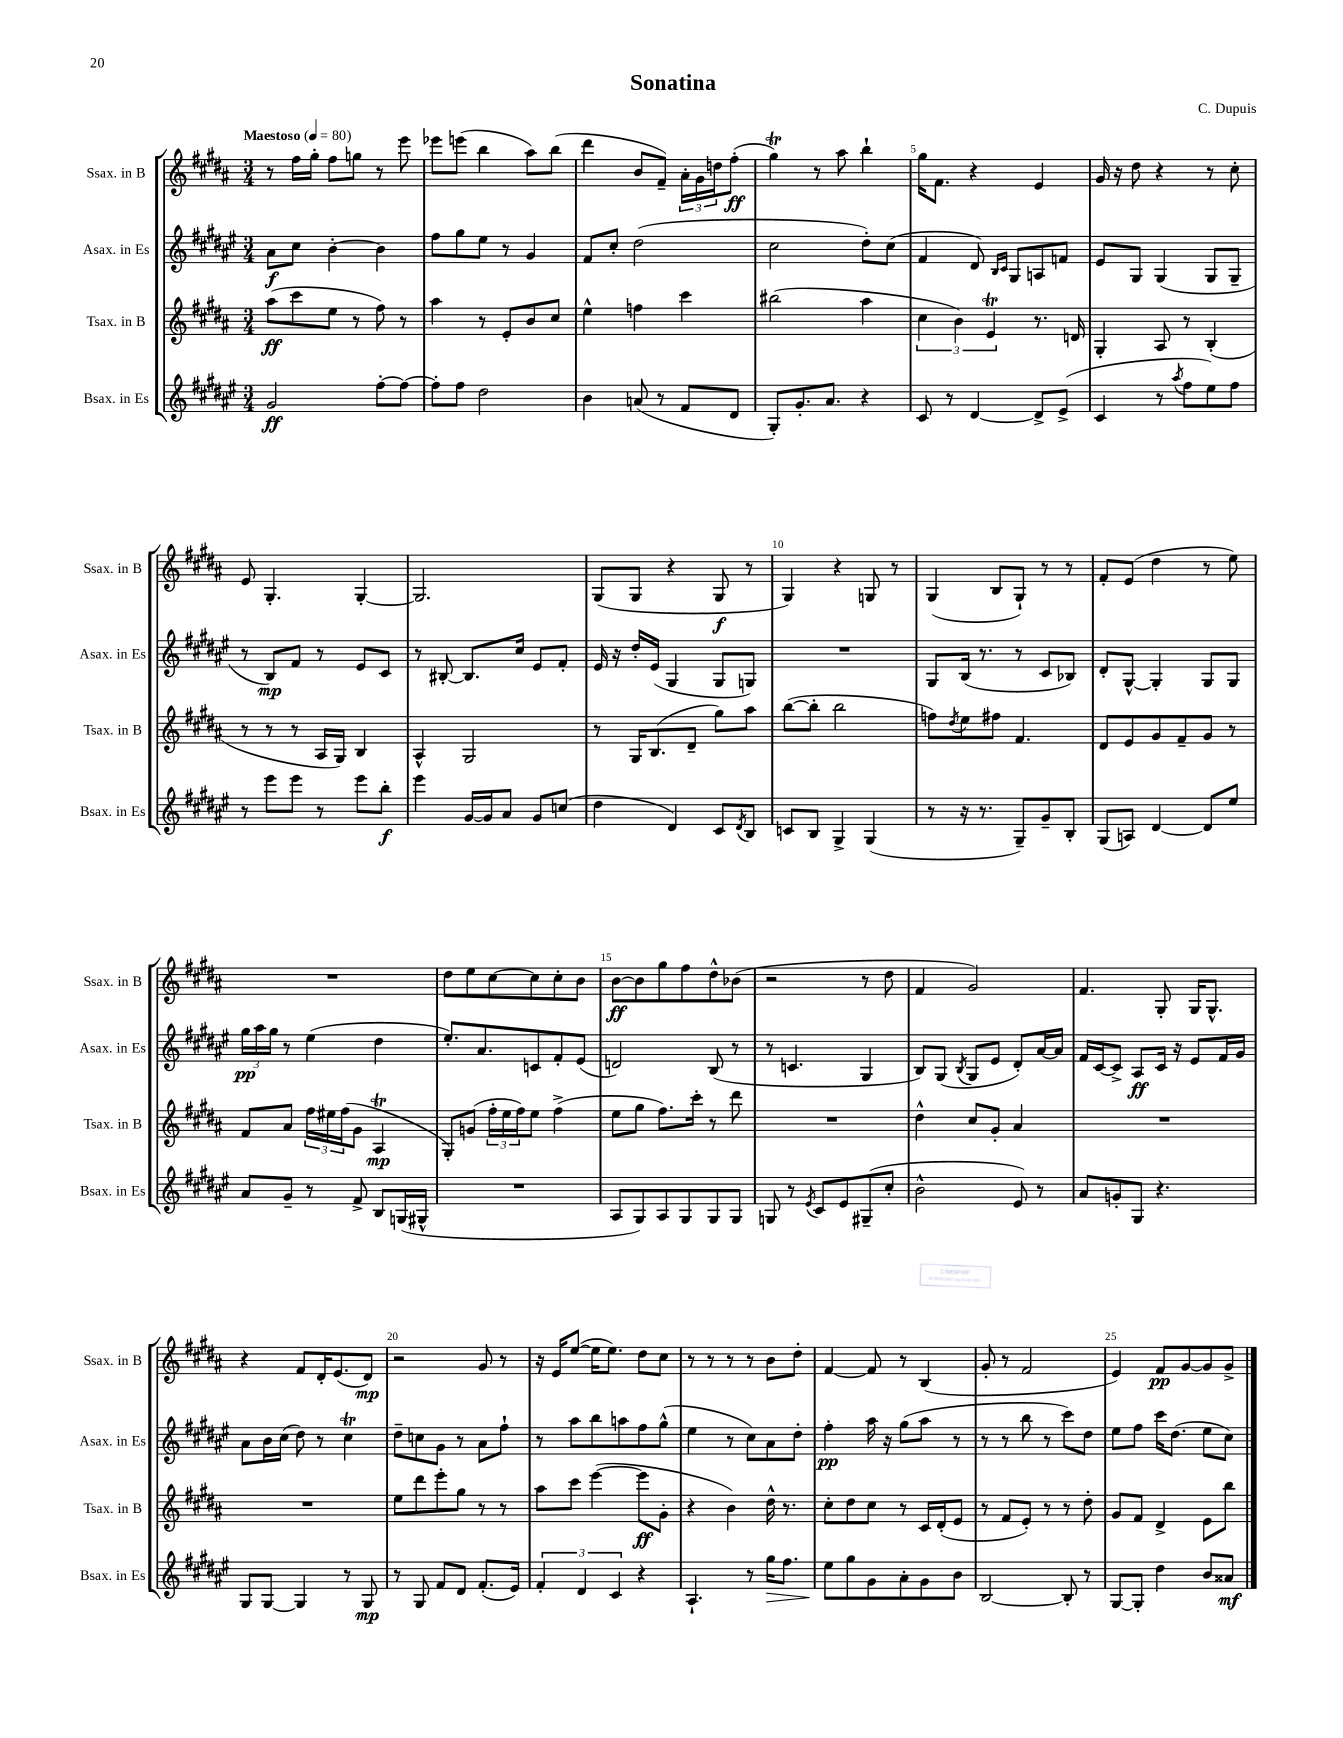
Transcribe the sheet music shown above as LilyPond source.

\header { title = "Sonatina" composer = "C. Dupuis" }
<<
\new StaffGroup <<
\new Staff = "s0" \with { instrumentName = "Ssax. in B" shortInstrumentName = "Ssax. in B" } {
    \clef treble \key b \major \numericTimeSignature \time 3/4 \tempo "Maestoso" 4 = 80
    r8 fis''16 gis''16-. fis''8 g''8 r8 e'''8 |
    ees'''8 e'''8( b''4 ais''8) b''8( |
    dis'''4 b'8 fis'8--) \tuplet 3/2 { ais'16-. gis'16 d''16 } fis''8-.\ff( |
    gis''4\trill) r8 ais''8 b''4-! |
    gis''16 fis'8. r4 e'4 |
    gis'16 r16 dis''8 r4 r8 cis''8-. |
    e'8 gis4.-. gis4~-. |
    gis2. |
    gis8( gis8 r4 gis8\f r8 |
    gis4) r4 g8 r8 |
    gis4( b8 gis8-!) r8 r8 |
    fis'8-. e'8( dis''4 r8 e''8) |
    R2. |
    dis''8 e''8 cis''8~ cis''8 cis''8-. b'8 |
    b'8~\ff b'8 gis''8 fis''8 dis''8-^ bes'8( |
    r2 r8 dis''8 |
    fis'4 gis'2) |
    fis'4. gis8-. gis16 gis8.-^ |
    r4 fis'8 dis'16-. e'8.( dis'8\mp) |
    r2 gis'8 r8 |
    r16 e'16 e''8~( e''16 e''8.) dis''8 cis''8 |
    r8 r8 r8 r8 b'8 dis''8-. |
    fis'4~ fis'8 r8 b4( |
    gis'8-. r8 fis'2 |
    e'4) fis'8\pp gis'8~ gis'8 gis'8-> \bar "|." |
}
\new Staff = "s1" \with { instrumentName = "Asax. in Es" shortInstrumentName = "Asax. in Es" } {
    \clef treble \key fis \major \numericTimeSignature \time 3/4
    ais'8\f cis''8 b'4~-. b'4 |
    fis''8 gis''8 eis''8 r8 gis'4 |
    fis'8 cis''8-. dis''2( |
    cis''2 dis''8-.) cis''8( |
    fis'4 dis'8) \grace { b16 cis'16 } gis8 a8 f'8 |
    eis'8 gis8 gis4( gis8 gis8-- |
    r8 b8\mp) fis'8 r8 eis'8 cis'8 |
    r8 bis8~-. bis8. cis''16 eis'8 fis'8-. |
    eis'16 r16 dis''16-. eis'16( gis4 gis8 g8) |
    R2. |
    gis8 b16( r8. r8 cis'8 bes8) |
    dis'8-. gis8~-^ gis4-. gis8 gis8 |
    \tuplet 3/2 { gis''16\pp ais''16 gis''16 } r8 eis''4( dis''4 |
    eis''8.-.) ais'8. c'8 fis'8-. eis'8( |
    d'2) b8( r8 |
    r8 c'4. gis4 |
    b8) gis8( \acciaccatura { b8 } gis8 eis'8 dis'8-.) ais'16~ ais'16 |
    fis'16 cis'16~ cis'8-> ais8\ff cis'16 r16 eis'8 fis'16 gis'16 |
    ais'8 b'16 cis''16( dis''8) r8 cis''4\trill |
    dis''8-- c''8 gis'8 r8 ais'8 fis''8-! |
    r8 ais''8 b''8 a''8 fis''8 gis''8-^( |
    eis''4 r8 cis''8) ais'8 dis''8-. |
    fis''4-.\pp ais''16 r16 gis''8( ais''8 r8 |
    r8 r8 b''8 r8 cis'''8) dis''8 |
    eis''8 fis''8 cis'''16 dis''8.( eis''8 cis''8) \bar "|." |
}
\new Staff = "s2" \with { instrumentName = "Tsax. in B" shortInstrumentName = "Tsax. in B" } {
    \clef treble \key b \major \numericTimeSignature \time 3/4
    ais''8\ff( cis'''8 e''8 r8 fis''8) r8 |
    ais''4 r8 e'8-. b'8 cis''8 |
    e''4-^ f''4 cis'''4 |
    bis''2( ais''4 |
    \tuplet 3/2 { cis''4 b'4) e'4\trill } r8. d'16 |
    gis4-. ais8 r8 b4-.( |
    r8 r8 r8 ais16 gis16) b4 |
    ais4-^ gis2 |
    r8 gis16 b8.( dis'8-- gis''8) ais''8 |
    b''8~( b''8-. b''2 |
    f''8) \acciaccatura { dis''8 } e''8 fis''8 fis'4. |
    dis'8 e'8 gis'8 fis'8-- gis'8 r8 |
    fis'8 ais'8 \tuplet 3/2 { fis''16 eis''16 fis''16( } gis'8 ais4\trill\mp |
    gis8-.) g'8( \tuplet 3/2 { fis''16-. e''16 fis''16) } e''8 fis''4->( |
    e''8 gis''8 fis''8.) cis'''16-. r8 dis'''8 |
    R2. |
    dis''4-^ cis''8 gis'8-. ais'4 |
    R2. |
    R2. |
    e''8 dis'''8 e'''8-. gis''8 r8 r8 |
    ais''8 cis'''8 e'''4~( e'''8\ff gis'8-. |
    r4 b'4) dis''16-^ r8. |
    cis''8-. dis''8 cis''8 r8 cis'16 dis'16-.( e'8 |
    r8 fis'8 e'8-.) r8 r8 dis''8-. |
    gis'8 fis'8 dis'4-> e'8 b''8 \bar "|." |
}
\new Staff = "s3" \with { instrumentName = "Bsax. in Es" shortInstrumentName = "Bsax. in Es" } {
    \clef treble \key fis \major \numericTimeSignature \time 3/4
    gis'2\ff fis''8~-. fis''8~ |
    fis''8-. fis''8 dis''2 |
    b'4 a'8( r8 fis'8 dis'8 |
    gis8-.) gis'8.-. ais'8. r4 |
    cis'8 r8 dis'4~ dis'8-> eis'8->( |
    cis'4 r8 \acciaccatura { ais''8 } fis''8 eis''8) fis''8 |
    r8 eis'''8 eis'''8 r8 eis'''8 b''8-.\f |
    eis'''4 gis'16~ gis'16 ais'8 gis'8 c''8( |
    dis''4 dis'4) cis'8 \acciaccatura { dis'8 } b8 |
    c'8 b8 gis4-> gis4( |
    r8 r16 r8. gis8--) gis'8-- b8-. |
    gis8( a8) dis'4~ dis'8 eis''8 |
    ais'8 gis'8-- r8 fis'8-> b8 g16( gis16-^ |
    R2. |
    ais8 gis8) ais8 gis8 gis8 gis8 |
    g8 r8 \acciaccatura { eis'8 } cis'8 eis'8 gis8--( cis''8-. |
    b'2-^ eis'8) r8 |
    ais'8 g'8-. gis8 r4. |
    gis8 gis8~ gis4 r8 gis8\mp |
    r8 gis8 fis'8 dis'8 fis'8.-.( eis'16) |
    \tuplet 3/2 { fis'4-. dis'4 cis'4 } r4 |
    ais4.-! r8 gis''16\> fis''8. |
    eis''8\! gis''8 gis'8 ais'8-. gis'8 b'8 |
    b2~ b8-. r8 |
    gis8~ gis8-. dis''4 b'8 aisis'8\mf \bar "|." |
}
>>
>>
\layout { \context { \Score \override BarNumber.break-visibility = ##(#f #t #t) barNumberVisibility = #(every-nth-bar-number-visible 5) } }
